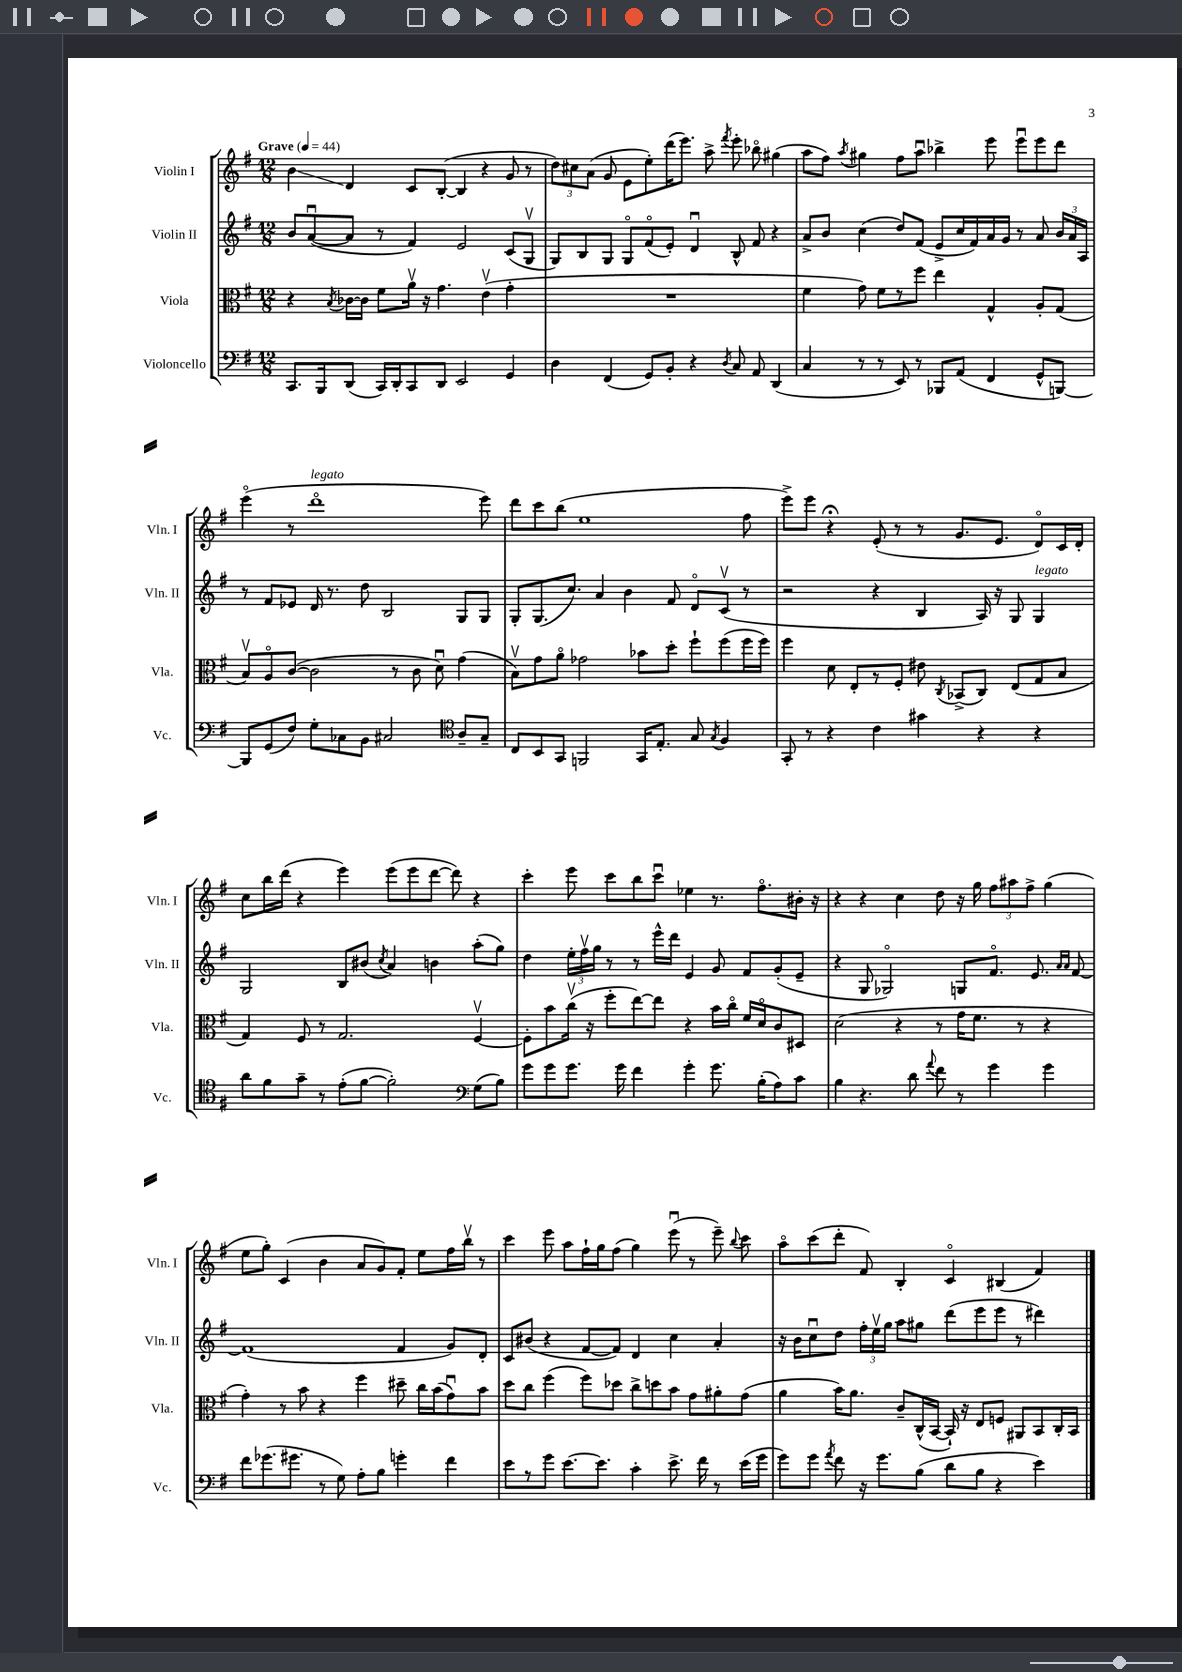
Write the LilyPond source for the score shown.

<<
\new StaffGroup <<
\new Staff = "s0" \with { instrumentName = "Violin I" shortInstrumentName = "Vln. I" } {
    \clef treble \key g \major \numericTimeSignature \time 12/8 \tempo "Grave" 4 = 44
    \autoBeamOff b'4\glissando d'4 c'8[ b8]~-.( b4 r4 g'8 r8 |
    \tuplet 3/2 { d''8[) cis''8 a'8]( } g'8 e'8[ e''8-.) d'''16( e'''8.]) a''8-> \acciaccatura { fis'''8 } e'''8-. bes''8\flageolet gis''4( |
    a''8[ fis''8]) \acciaccatura { a''8 } gis''4 fis''8[ a''8]\downbow bes''4-> e'''8 e'''8[\downbow e'''8 d'''8] |
    e'''4\flageolet( r8 d'''1\flageolet^\markup { \italic "legato" } e'''8) |
    d'''8[ c'''8 b''8]( e''1 fis''8 |
    e'''8[->) e'''8] r4\fermata e'8-.( r8 r8 g'8.[ e'8.] d'8[\flageolet) c'16 d'16]-. |
    c''8[ b''16 d'''16]( r4 e'''4) e'''8[( e'''8 d'''8]~ d'''8) r4 |
    c'''4-. e'''8 c'''8[ b''8 c'''8]\downbow ees''4 r8. fis''8.[\flageolet bis'16]-. r16 |
    r4 r4 c''4 d''8 r16 g''16 \tuplet 3/2 { fis''8[ ais''8 fis''8]-> } g''4( |
    e''8[ g''8]-.) c'4( b'4 a'8[ g'8) fis'8]-. e''8[ fis''16 b''16]\upbow r8 |
    c'''4 e'''8 a''8[ fis''16-! g''16 fis''8]( g''4) e'''8\downbow( r8 e'''8--) \appoggiatura { b''8 } c'''8 |
    a''8[\flageolet c'''8( d'''8]-. fis'8) b4-. c'4\flageolet bis4( fis'4) \bar "|." |
}
\new Staff = "s1" \with { instrumentName = "Violin II" shortInstrumentName = "Vln. II" } {
    \clef treble \key g \major \numericTimeSignature \time 12/8
    \autoBeamOff b'8[ a'8~\downbow( a'8] r8 fis'4) e'2 c'8[( g8]\upbow |
    g8[) b8 g8] g8[\flageolet fis'8\flageolet( e'8]-.) d'4\downbow b8-^ fis'8 r4 |
    a'8[-> b'8] c''4( d''8[) fis'8]( e'8[-> c''16 fis'16) a'16 g'16] r8 a'8 \tuplet 3/2 { b'16[ a'16 a16] } |
    r8 fis'8[ ees'8] d'16 r8. d''8 b2 g8[ g8] |
    g8[-. g8.( c''8.]) a'4 b'4 fis'8 d'8[\flageolet c'8]\upbow( r8 |
    r2 r4 b4 a16) r16 g8 g4^\markup { \italic "legato" } |
    g2 b8[ bis'8]( \acciaccatura { c''8 } a'4) b'4 a''8[-.( g''8]) |
    d''4 \tuplet 3/2 { e''16[-. fis''16\upbow g''16] } r8 r8 e'''16[-^ d'''16] e'4 g'8 fis'8[ g'8-.( e'8]-- |
    r4 g8 ges2\flageolet) g8[ fis'8.]\flageolet e'8. \grace { a'16[ a'16] } fis'8~ |
    fis'1( fis'4 g'8[) d'8]-. |
    c'8[ bis'8]( r4 fis'8[~ fis'8]) d'4 c''4 a'4-. |
    r16 b'16[ c''8\downbow d''8] \tuplet 3/2 { fis''16[-. e''16\upbow g''16] } a''8[ gis''8] d'''8[( e'''8 e'''8] r8 dis'''4) \bar "|." |
}
\new Staff = "s2" \with { instrumentName = "Viola" shortInstrumentName = "Vla." } {
    \clef alto \key g \major \numericTimeSignature \time 12/8
    \autoBeamOff r4 \acciaccatura { b8 } ces'16[~ ces'16] fis'8[ a'16]\upbow r16 g'4. e'4\upbow( g'4-. |
    R1. |
    fis'4 g'8) fis'8[ r8 fis''8] e''4 g4-^ a8[-. g8]( |
    b8[\upbow) a8\flageolet c'8]~( c'2 r8 c'8 d'8\downbow) g'4( |
    b8[\upbow) g'8 a'8]\flageolet ges'2 bes'8[ d''8]-. fis''8[-! fis''8( fis''16 fis''16]) |
    fis''4 d'8 e8[-. r8 fis8]-. eis'8 \acciaccatura { c8 } bes,8[->( c8]) e8[( g8 b8] |
    g4) fis8 r8 g2. fis4~\upbow |
    fis8[-. b'8 c''16]\upbow( r16 fis''8[-. e''8~) e''8] r4 b'16[ c''16]\flageolet fis'16[ d'16\flageolet c'8 dis8] |
    d'2( r4 r8 g'16[ fis'8.] r8 r4 |
    g'4-.) r8 b'8 r4 fis''4 dis''8-- c''16[ b'16( g'8\downbow) b'8] |
    d''8[ c''8] fis''4( fis''8[) des''8] c''8[-> d''8 b'8] g'8[ ais'8-. g'8]( |
    a'4 b'16[) a'8.] c'8[-- c16-^( b,16]~ b,16-!) r16 e8[ f8] ais,8[ b,8 c16-. b,16] \bar "|." |
}
\new Staff = "s3" \with { instrumentName = "Violoncello" shortInstrumentName = "Vc." } {
    \clef bass \key g \major \numericTimeSignature \time 12/8
    \autoBeamOff c,8.[ b,,16 d,8]( c,16[) d,16-. c,8 d,8] e,2 g,4 |
    d4 fis,4( g,8[) b,8]-. r4 \acciaccatura { d8 } c8 a,8 d,4( |
    c4 r8 r8 e,8) r8 bes,,8[ a,8]( fis,4 g,8[-^ b,,8]~) |
    b,,8[ g,8( fis8]) g8[-. ces8 b,8] cis2 \clef tenor a8[-- g8]-- |
    c8[ b,8 g,8] f,2 g,16[ e8.]-. g8 \acciaccatura { g8 } fis4 |
    g,8-. r8 r4 c'4 gis'4 r4 r4 |
    a'8[ fis'8 g'8]-- r8 e'8[-.( fis'8]~ fis'2-.) \clef bass g8[( b8]) |
    g'8[ g'8 g'8.] g'16 fis'4 g'4-. g'8. b16[-.( a8) c'8] |
    b4 r4. d'8 \appoggiatura { a'8 } fis'8 r8 g'4 g'4 |
    fis'8[ ges'8.( gis'8.] r8 g8) a8[-. b8] g'4-. fis'4 |
    e'8[ r8 g'8] e'8.[~ e'8.] c'4-. e'8.-> fis'16 r8 e'16[( g'16] |
    g'8[) g'8] \acciaccatura { a'8 } fis'8 r16 g'8.[ b8]( d'8[ b8] r4 e'4) \bar "|." |
}
>>
>>
\layout { \context { \Score \remove "Bar_number_engraver" } }
